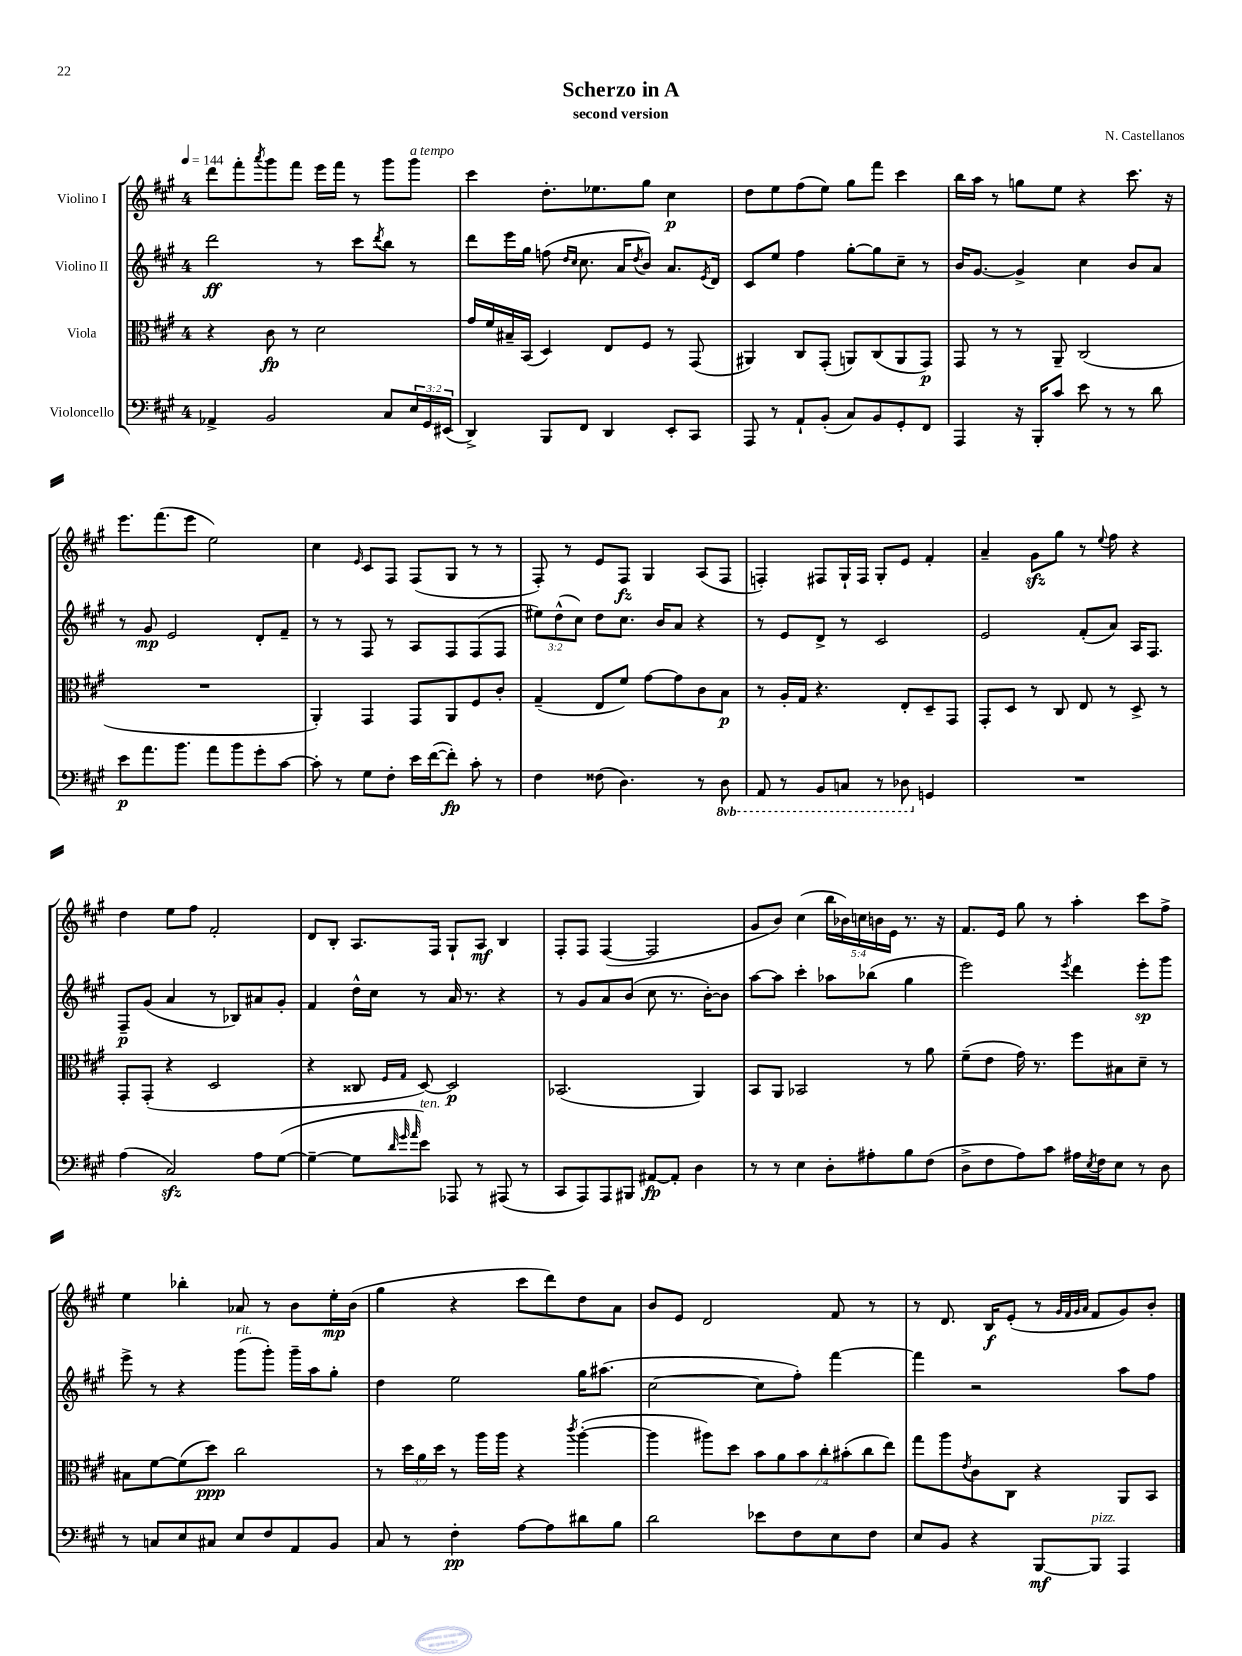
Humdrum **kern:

**kern	**kern	**kern	**kern
*staff4	*staff3	*staff2	*staff1
*clefF4	*clefC3	*clefG2	*clefG2
*k[f#c#g#]	*k[f#c#g#]	*k[f#c#g#]	*k[f#c#g#]
*M4/4	*M4/4	*M4/4	*M4/4
*MM144	*MM144	*MM144	*MM144
4AA-^	4r	2ddd	8ddd
.	.	.	8fff#'
.	.	.	8qaaa
2BB	8c#	.	8ggg#
.	8r	.	8fff#
.	2d	8r	16eee
.	.	.	16fff#
.	.	8ccc#	8r
.	.	8qddd	.
8C#	.	8bb	8ggg#
24E	.	8r	8ggg#
24GG#	.	.	.
(24EE#	.	.	.
=	=	=	=
4DD^)	16g#	8ddd	4ccc#
.	16f#	.	.
.	16B#~	16eee	.
.	(16BB	16gg#	.
8BBB	4D)	(8ff	8.dd'
.	.	16qqdd	.
.	.	16qqcc#	.
8FF#	.	8.cc#	.
.	.	.	8.ee-
4DD	8E	.	.
.	.	16a	.
.	.	8qdd	.
.	8F#	8b)	8gg#
8EE'	8r	8.a	4cc#
8CC#	(8GG#	.	.
.	.	8qe	.
.	.	16d	.
=	=	=	=
8AAA	4AA#)	8c#	8dd
8r	.	8ee	8ee
8AA`	8C#	4ff#	(8ff#
(8BB'	(8GG#'	.	8ee)
8C#)	8AA)	[8gg#'	8gg#
8BB	(8C#	8gg#]	8fff#
8GG#'	8AA	8cc#~	4ccc#
8FF#	8GG#)	8r	.
=	=	=	=
4AAA	8GG#	16b	16bb
.	.	[8.g#	16aa
.	8r	.	8r
16r	8r	4g#^]	8gg
16BBB'	.	.	.
8c#	8AA~	.	8ee
8e	(2C#	4cc#	4r
8r	.	.	.
8r	.	8b	8.ccc#
8d	.	8a	.
.	.	.	16r
=	=	=	=
8e	1r	8r	8.eee
8.a	.	8g#	.
.	.	.	(8.fff#
.	.	2e	.
8.b	.	.	.
.	.	.	8eee
8a	.	.	2ee)
8b	.	.	.
8g#'	.	8d'	.
[8c#	.	8f#~	.
=	=	=	=
8c#']	4AA')	8r	4cc#
8r	.	8r	.
.	.	.	16qqe
8G#	4GG#	8F#	8c#
8F#'	.	8r	8F#
16e	8GG#	8A	(8F#
([16f#	.	.	.
8f#'])	8AA	8F#	8G#
8c#'	8F#	(8F#	8r
8r	8c#'	8F#	8r
=	=	=	=
4F#	(4G#~	12ee#)	8F#')
.	.	(12dd^^	.
.	.	.	8r
.	.	12cc#)	.
(8F##	8E	8dd	8e
4.D)	8f#)	8.cc#	8F#
.	[8g#	.	4G#
.	.	16b	.
.	8g#]	8a	.
8r	8c#	4r	(8A
8DD	8B	.	8F#
=	=	=	=
8AAA	8r	8r	4F')
8r	16A'	8e	.
.	16G#	.	.
8BBB	4.r	8d^	8F#
8CC	.	8r	16G#`
.	.	.	16F#
8r	.	2c#	8G#'
8DD-	8E'	.	8e
4GG	8D~	.	4f#'
.	8GG#	.	.
=	=	=	=
1r	8GG#'	2e	4a~
.	8D	.	.
.	8r	.	8g#
.	8C#	.	8gg#
.	8E	(8f#'	8r
.	.	.	8qqee
.	8r	8a)	8ff#
.	8D^	16A	4r
.	.	8.F#	.
.	8r	.	.
=	=	=	=
(4A	8GG#'	8F#~	4dd
.	(8GG#'	(8g#	.
2C#)	4r	4a	8ee
.	.	.	8ff#
.	2D	8r	2f#'
.	.	8B-)	.
8A	.	8a#	.
([8G#	.	8g#'	.
=	=	=	=
4G#~_	4r	4f#	8d
.	.	.	8B'
8G#]	8C##	16dd^^	8.A
.	.	16cc#	.
32qqd	.	.	.
32qqg#	16qqF#	.	.
32qqa	16qqG#	.	.
8e)	[8D)	8r	.
.	.	.	16F#
8AAA-	2D]	16a	8G#`
.	.	8.r	.
8r	.	.	8A
(8AAA#	.	4r	4B
8r	.	.	.
=	=	=	=
8CC#	(2.BB-	8r	8F#'
8AAA)	.	8g#	8F#
8AAA	.	8a	([4F#
8BBB#	.	(8b	.
[8AA#	.	8cc#	2F#]
8AA#']	.	8.r	.
4D	4AA)	.	.
.	.	[16b')	.
.	.	8b]	.
=	=	=	=
8r	8BB	[8aa	8g#
8r	8AA	8aa]	8b)
4E	2BB-	4ccc#'	(4cc#
8D'	.	8aa-	20bb
.	.	.	20b-)
.	.	.	20cc
8A#'	.	(8bb-	.
.	.	.	20b
.	.	.	20e
8B	8r	4gg#	8.r
(8F#	8a	.	.
.	.	.	16r
=	=	=	=
8D^	(8f#~	2eee)	8.f#
8F#	8e	.	.
.	.	.	16e
8A)	16g#)	.	8gg#
.	8.r	.	.
8c#	.	.	8r
.	.	8qeee	.
16A#	8ff#	4ddd	4aa'
8qE	.	.	.
16F#	.	.	.
8E	8B#	.	.
8r	8d~	8eee'	8ccc#
8D	8r	8ggg#	8ff#^
=	=	=	=
8r	8B#	8eee^	4ee
8C	[8f#	8r	.
8E	(8f#]	4r	4bb-'
8C#	8dd)	.	.
8E	2cc#	(8ggg#	8a-
8F#	.	8ggg#')	8r
8AA	.	16ggg#~	8b
.	.	16aa	.
8BB	.	8gg#'	16ee'
.	.	.	(16b
=	=	=	=
8C#	8r	4dd	4gg#
8r	24dd	.	.
.	24a	.	.
.	24dd	.	.
4F#'	8r	2ee	4r
.	16aa	.	.
.	16aa	.	.
[8A	4r	.	8ccc#
8A]	.	.	8ddd)
.	8qccc#	.	.
8d#	([4aa'	16gg#	8dd
.	.	(8.aa#	.
8B	.	.	8a
=	=	=	=
2d	4aa]	[2cc#	8b
.	.	.	8e
.	8aa#)	.	2d
.	8dd	.	.
8e-	14b	8cc#]	.
.	14a	.	.
8F#	.	8ff#')	.
.	14b	.	.
.	14cc#'	.	.
8E	.	[4fff#	8f#
.	(14b#'	.	.
.	14cc#	.	.
8F#	.	.	8r
.	14ee)	.	.
=	=	=	=
8E	8gg#	4fff#]	8r
8BB	8aa	.	8.d
.	8qe	.	.
4r	8c#	2r	.
.	.	.	16B
.	8C#	.	(8e'
[8BBB	4r	.	8r
.	.	.	32qqg#
.	.	.	32qqf#
.	.	.	32qqg#
.	.	.	32qqa
8BBB]	.	.	8f#
4AAA	8AA	8aa	8g#)
.	8BB	8ff#	8b'
==	==	==	==
*-	*-	*-	*-
